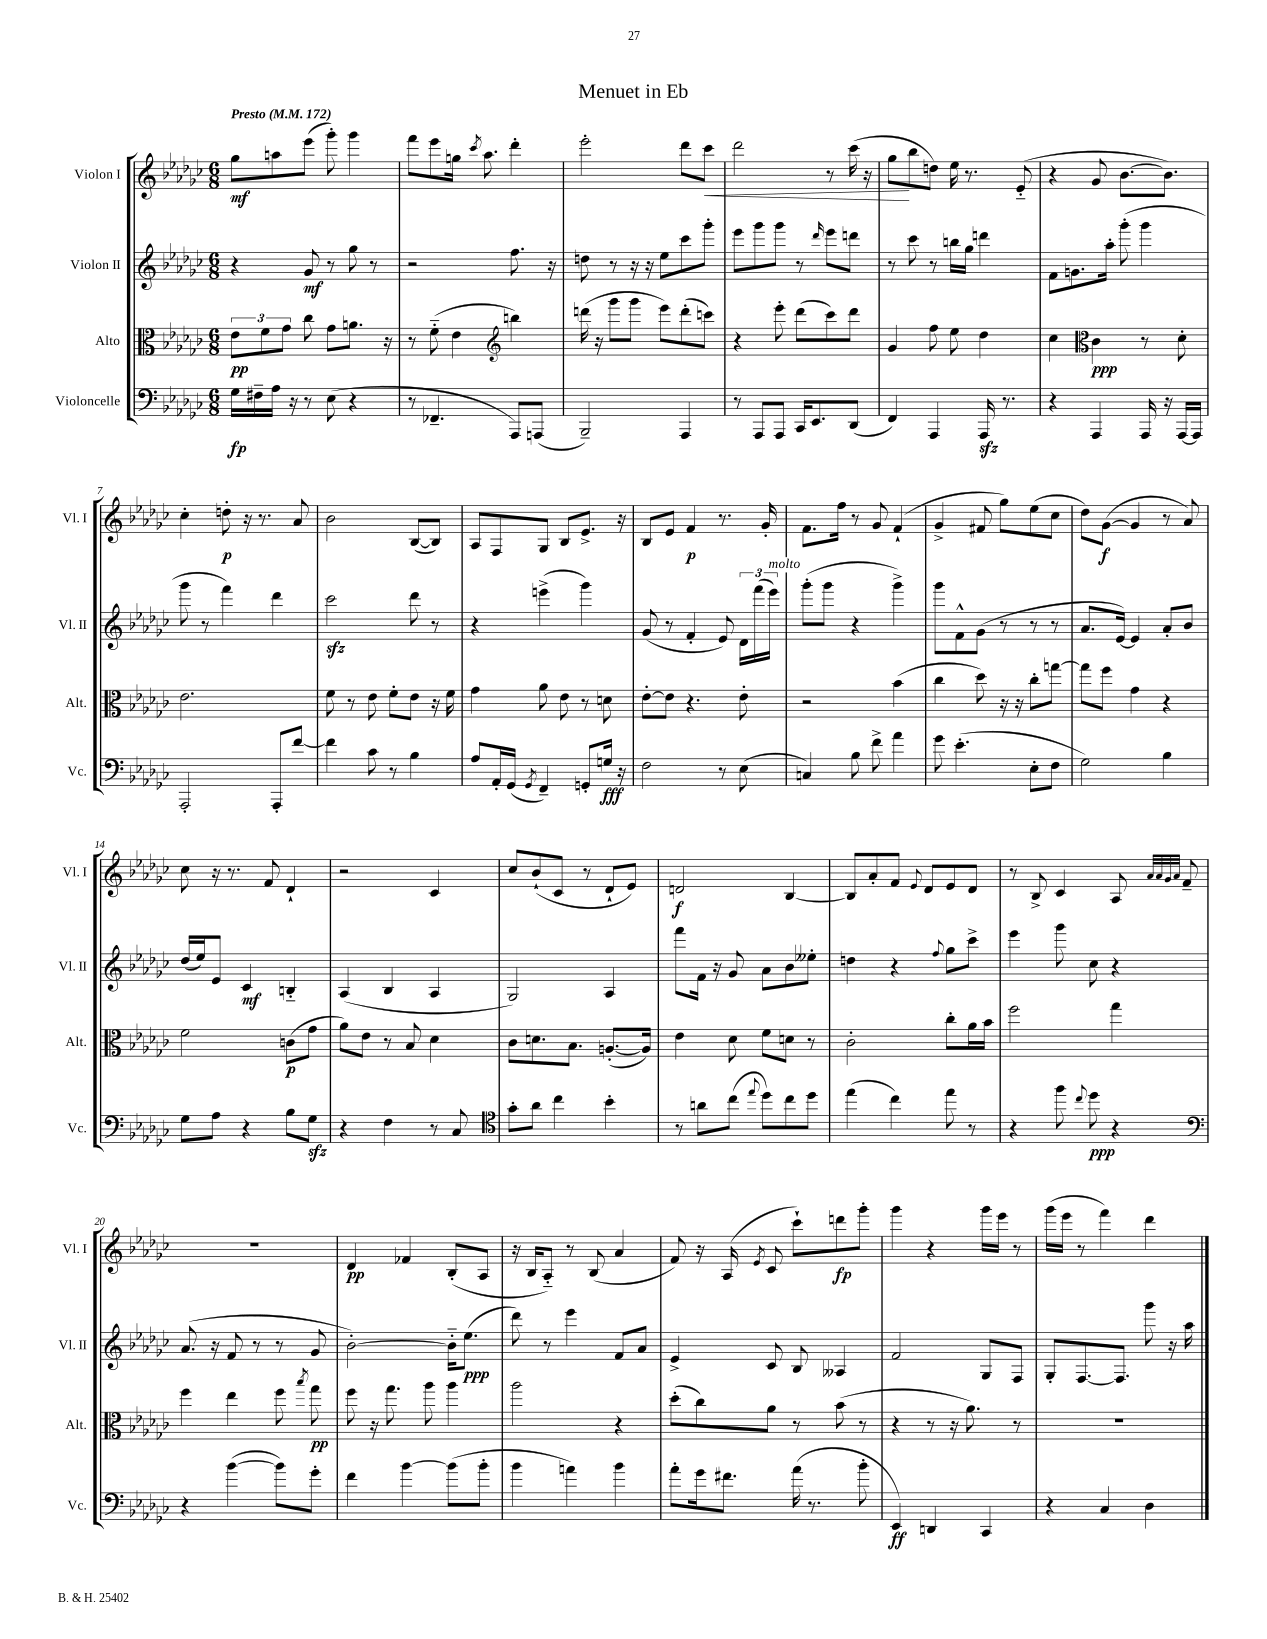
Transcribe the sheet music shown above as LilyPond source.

\header { title = "Menuet in Eb" }
<<
\new StaffGroup <<
\new Staff = "s0" \with { instrumentName = "Violon I" shortInstrumentName = "Vl. I" } {
    \clef treble \key ges \major \numericTimeSignature \time 6/8 \tempo "Presto" 4 = 172
    \autoBeamOff ges''8[\mf a''8 ees'''8]( ges'''8-.) ges'''4 |
    f'''8[ ees'''8 g''16] \acciaccatura { ces'''8 } aes''8. des'''4-. |
    ees'''2-. des'''8[ ces'''8]\< |
    des'''2 r8 ces'''16( r16 |
    ges''8[\! bes''8 d''8]) ees''16 r8. ees'8-_( |
    r4 ges'8 bes'8.[~ bes'8.]) |
    ces''4-. d''8-.\p r16 r8. aes'8 |
    bes'2 bes8[~( bes8]) |
    aes8[ f8 ges8] bes8[ ees'8.]-> r16 |
    bes8[ ees'8] f'4\p r8. ges'16-. |
    f'8.[ f''16] r8 ges'8 f'4-!( |
    ges'4-> fis'8 ges''8[) ees''8( ces''8] |
    des''8[) ges'8]~\f( ges'4 r8 aes'8) |
    ces''8 r16 r8. f'8 des'4-! |
    r2 ces'4 |
    ces''8[ bes'8-!( ces'8] r8 des'8[-! ees'8]) |
    d'2\f bes4~ |
    bes8[ aes'8-. f'8] \appoggiatura { ees'8 } des'8[ ees'8 des'8] |
    r8 bes8-> ces'4 aes8 \grace { aes'32[ aes'32 ges'32 aes'32] } f'8-- |
    R2. |
    des'4\pp fes'4 bes8[-.( aes8] |
    r16 bes16[ aes8]-_) r8 bes8( aes'4 |
    f'8) r16 aes16( \acciaccatura { ees'8 } ces'8 ces'''8[-!) d'''8\fp ges'''8]-. |
    ges'''4 r4 ges'''16[ ees'''16] r8 |
    ges'''16[( ees'''16] r8 f'''4) des'''4 \bar "|." |
}
\new Staff = "s1" \with { instrumentName = "Violon II" shortInstrumentName = "Vl. II" } {
    \clef treble \key ges \major \numericTimeSignature \time 6/8
    \autoBeamOff r4 ges'8\mf r8 ges''8 r8 |
    r2 f''8. r16 |
    d''8 r8 r16 r16 ees''8[ ces'''8 ges'''8]-. |
    ees'''8[ ges'''8 ges'''8] r8 \grace { des'''16 } ees'''8[ d'''8] |
    r8 ces'''8 r8 b''16[ ges''16] d'''4 |
    f'8[ g'8. aes''16]-. ges'''8-.( ges'''4 |
    ges'''8 r8 f'''4) des'''4 |
    ces'''2\sfz des'''8 r8 |
    r4 e'''4->( ges'''4) |
    ges'8( r8 f'4-. ees'8) \tuplet 3/2 { des'16[ f'''16( ees'''16]^\markup { \italic "molto" }) } |
    ges'''8[-.( ges'''8] r4 ges'''4->) |
    ges'''8[ f'8-^ ges'8]( r8 r8 r8 |
    aes'8.[ ees'16]~) ees'4 aes'8[-. bes'8] |
    des''16[( ees''16) ees'8] ces'4\mf b4-_ |
    aes4( bes4 aes4 |
    ges2) aes4 |
    f'''8[ f'16] r16 ges'8 aes'8[ bes'8 eeses''8]-. |
    d''4 r4 \appoggiatura { f''8 } ges''8[ ces'''8]-> |
    ees'''4 ges'''8 ces''8 r4 |
    aes'8.( r16 f'8 r8 r8 ges'8 |
    bes'2~-.) bes'16[-_ ees''8.]\ppp( |
    des'''8) r8 ees'''4 f'8[ aes'8] |
    ees'4-> ces'8 bes8 aeses4 |
    f'2 ges8[ f8] |
    ges8[-. f8.~ f8.] ges'''8 r16 aes''16 \bar "|." |
}
\new Staff = "s2" \with { instrumentName = "Alto" shortInstrumentName = "Alt." } {
    \clef alto \key ges \major \numericTimeSignature \time 6/8
    \autoBeamOff \tuplet 3/2 { ees'8[\pp f'8 ges'8] } ces''8 ges'8[ a'8.] r16 |
    r8 f'8-_( ees'4 \clef treble b''4) |
    d'''16( r16 ges'''8[ ges'''8] ees'''8[) d'''8-.( c'''8]) |
    r4 ees'''8-. des'''8[( ces'''8) des'''8] |
    ges'4 f''8 ees''8 des''4 |
    ces''4 \clef alto ces'4\ppp r8 des'8-. |
    ees'2. |
    f'8 r8 ees'8 f'8[-. ees'8] r16 f'16 |
    ges'4 aes'8 ees'8 r8 d'8 |
    ees'8[~-. ees'8] r4. ees'8-. |
    r2 bes'4( |
    ces''4 des''8) r16 r16 ces''8[-. g''8]~ |
    g''8[ f''8] ges'4 r4 |
    f'2 c'8[\p( ges'8] |
    aes'8[) ees'8] r8 bes8 des'4 |
    ces'8[ d'8. bes8.] a8.[~-.( a16]) |
    ees'4 des'8 f'8[ d'8] r8 |
    ces'2-. ces''8[-. aes'16 bes'16] |
    f''2 ges''4 |
    f''4 ees''4 f''8 \acciaccatura { bes''8 } ges''8\pp |
    f''8 r16 ges''8. aes''8 aes''4 |
    aes''2 r4 |
    des''8[-.( ces''8) aes'8] r8 bes'8( r8 |
    r4 r8 r16 aes'8.) r8 |
    R2. \bar "|." |
}
\new Staff = "s3" \with { instrumentName = "Violoncelle" shortInstrumentName = "Vc." } {
    \clef bass \key ges \major \numericTimeSignature \time 6/8
    \autoBeamOff ges16[\fp fis16-- aes16] r16 r8 ees8( r4 |
    r8 fes,4.-- aes,,8[) a,,8]( |
    bes,,2--) aes,,4 |
    r8 aes,,8[ aes,,8] ces,16[ ees,8. des,8]( |
    f,4) aes,,4 aes,,16\sfz r8. |
    r4 aes,,4 aes,,16 r16 aes,,16[~ aes,,16] |
    aes,,2-. aes,,8[-. f'8]~ |
    f'4 ces'8 r8 bes4 |
    aes8[ aes,16-. ges,16]( \acciaccatura { ges,8 } f,4--) g,8[-. g16]\fff r16 |
    f2 r8 ees8( |
    c4) bes8 f'8-> aes'4 |
    ges'8 ees'4.-.( ees8[-. f8] |
    ges2) bes4 |
    ges8[ aes8] r4 bes8[ ges8]\sfz |
    r4 f4 r8 ces8 |
    \clef tenor ges'8[-. aes'8] ces''4 bes'4-. |
    r8 a'8[ ces''8]( \appoggiatura { ees''8 } des''8[) ces''8 des''8] |
    ees''4( ces''4) ees''8 r8 |
    r4 f''8 \appoggiatura { ces''8 } des''8\ppp r4 |
    \clef bass r4 bes'4~( bes'8[) ges'8]-. |
    f'4 bes'4~ bes'8[( bes'8]-. |
    bes'4 a'4) bes'4 |
    aes'8[-. ges'16 fis'8.] aes'16( r8. bes'8-. |
    ees,4\ff) d,4 ces,4 |
    r4 ces4 des4 \bar "|." |
}
>>
>>
